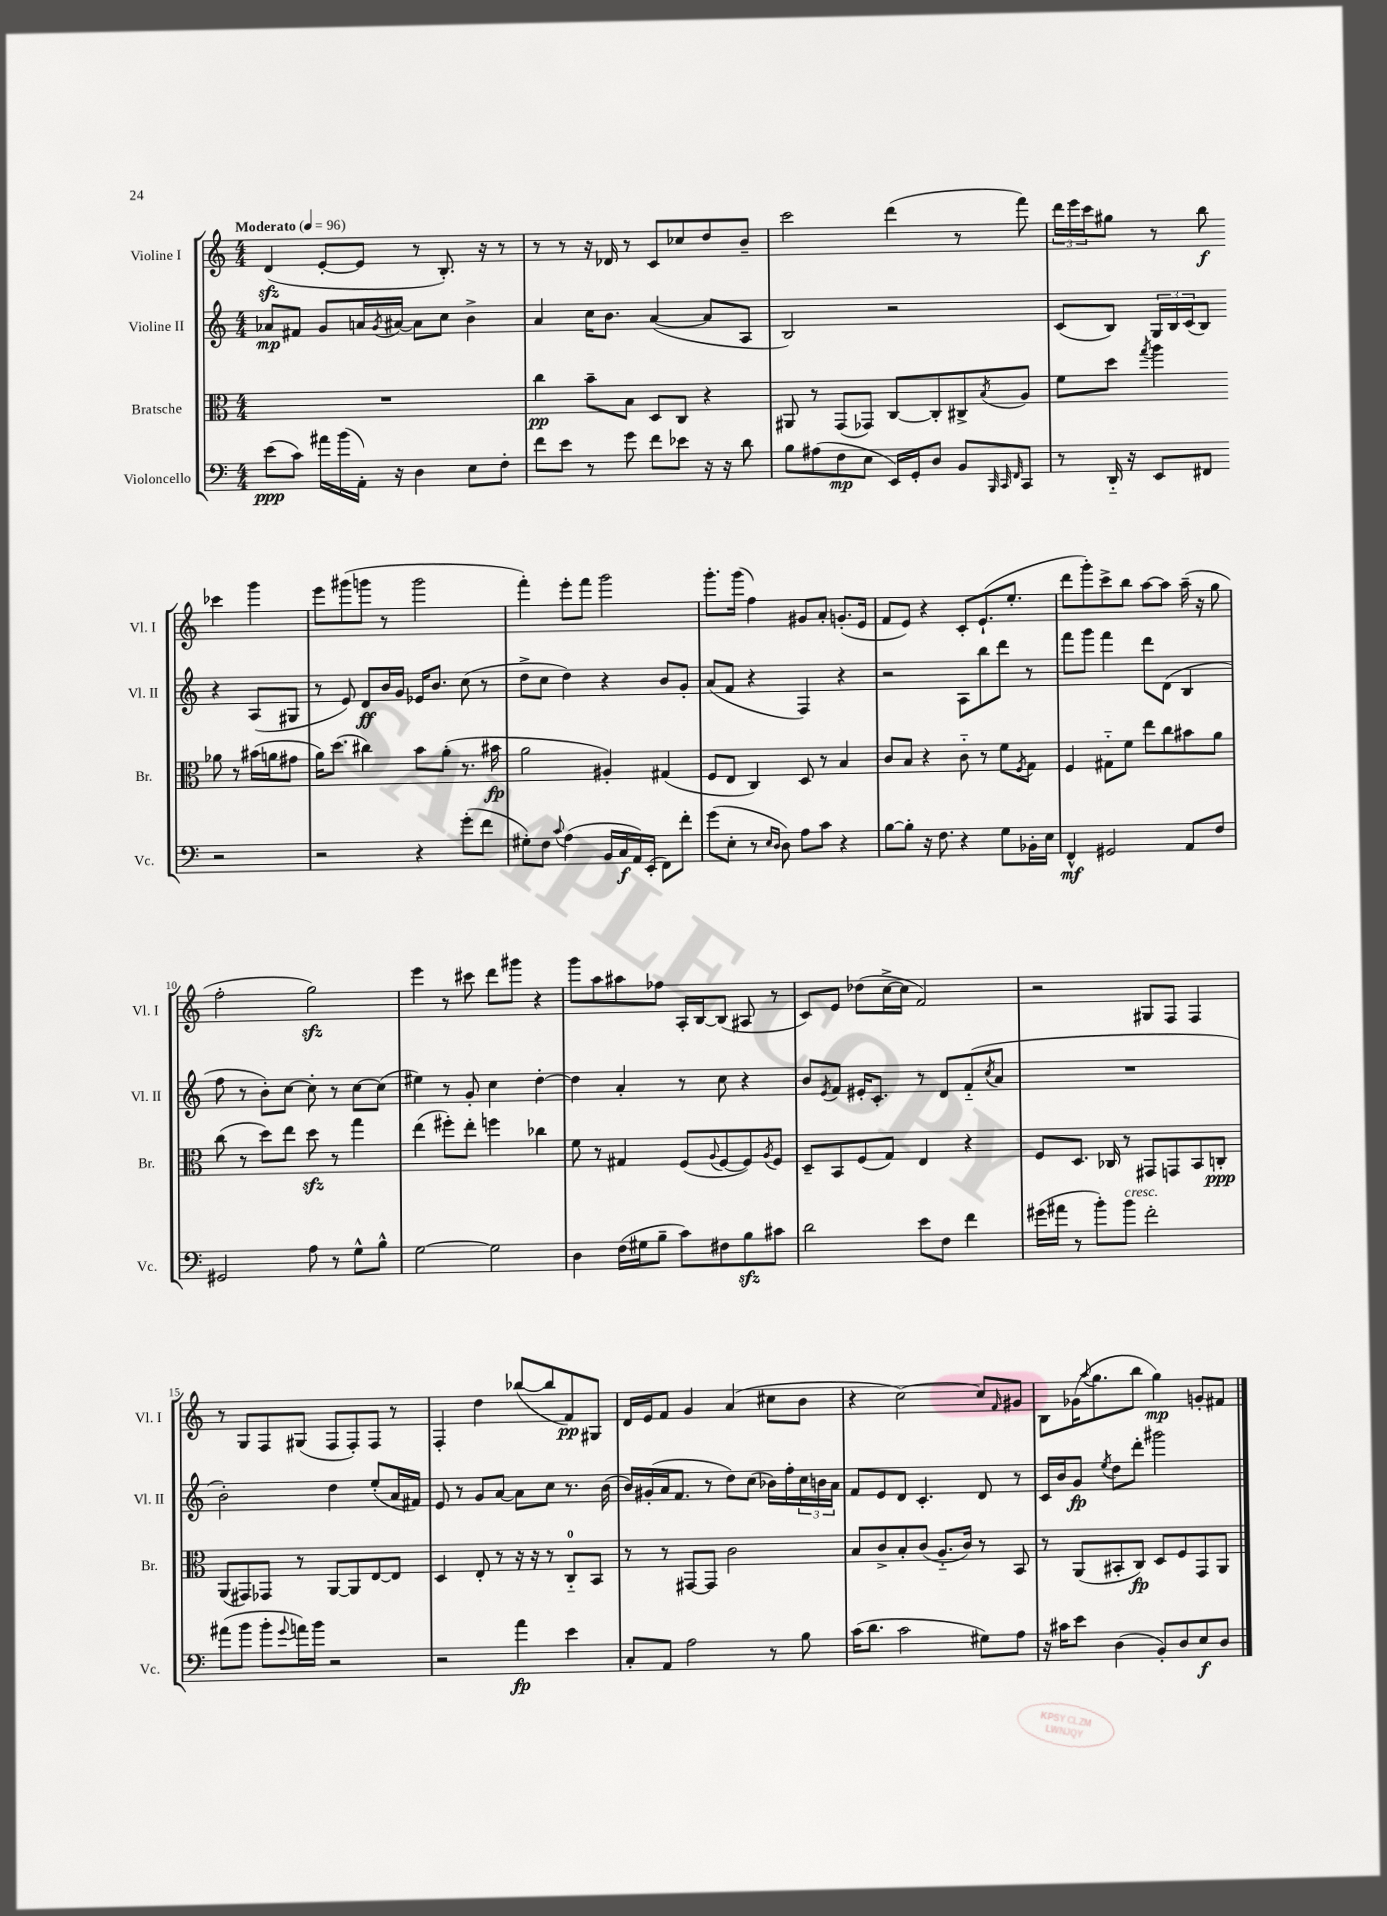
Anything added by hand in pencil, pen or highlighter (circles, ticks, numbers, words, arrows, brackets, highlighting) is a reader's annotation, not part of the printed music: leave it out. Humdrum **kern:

**kern	**kern	**kern	**kern
*staff4	*staff3	*staff2	*staff1
*clefF4	*clefC3	*clefG2	*clefG2
*k[]	*k[]	*k[]	*k[]
*M4/4	*M4/4	*M4/4	*M4/4
*MM96	*MM96	*MM96	*MM96
(8e	1r	8a-	(4d
8c)	.	8f#	.
16a#	.	8g	[8e'
(16b	.	.	.
16AA')	.	16a	8e]
.	.	8qg	.
16r	.	[16a#	.
4D	.	8a#]	8r
.	.	8cc	8.B')
8E	.	4b^	.
.	.	.	16r
8F'	.	.	8r
=	=	=	=
8f	4cc	4a	8r
8e	.	.	8r
8r	8b~	16cc	16r
.	.	8.b	16d-
8g	8B	.	8r
8f	8D	([4a	8c
8e-	8C	.	8cc-
16r	4r	8a]	8dd
16r	.	.	.
8d	.	8A	8b~
=	=	=	=
8B	8AA#	2B)	2ccc
(8A#	8r	.	.
8F	(8GG	.	.
8E	8GG-)	.	.
16EE)	[8C	2r	(4ddd
16GG'	.	.	.
8D	8C']	.	.
8BB	8C#^	.	8r
32qqBBB	.	.	.
32qqCC	.	.	.
32qqFF	8qB	.	.
8CC	8A	.	8fff)
=	=	=	=
8r	8f	(8c	24ddd
.	.	.	24eee
.	.	.	24ccc
16DD'~	8dd	8B)	8gg#
16r	.	.	.
.	8qgg	.	.
8EE	4aa	24G	8r
.	.	24B	.
.	.	(24c	.
8FF#	.	8B)	8bb
2r	8a-	4r	4ccc-
.	8r	.	.
.	(16b#	(8A	4ggg
.	16a	.	.
.	8g#	8G#	.
=	=	=	=
2r	16a)	8r	8eee
.	(8.dd	.	.
.	.	8e)	(8ggg#
.	4cc#)	8d	8ggg
.	.	16b	8r
.	.	16g	.
4r	8b	16e-	2ggg
.	.	8.b	.
.	(8a'	.	.
(8g'	8.r	(8cc	.
8f	.	8r	.
.	16b#	.	.
=	=	=	=
8G#')	2a	8dd^	4fff')
8F	.	8cc	.
8qqc	.	.	.
(4A	.	4dd)	8eee'
.	.	.	8fff
16BB	4A#')	4r	2ggg
16C	.	.	.
16AA)	.	.	.
(16EE'	.	.	.
8FF)	(4G#	8b	.
8f'	.	8g'	.
=	=	=	=
(8g	8F	(8a	8.ggg'
8E'	8E	8f	.
.	.	.	(16ggg
8r	4C)	4r	4ff)
16qqE	.	.	.
16qqD	.	.	.
8D)	.	.	.
8A	8D	4F)	8g#
8c	8r	.	8a'
4r	4B	4r	(8.g'
.	.	.	16e
=	=	=	=
[8B	8c	2r	8f
8B']	8B	.	8e)
16r	4r	.	4r
8.F	.	.	.
4r	8c'~	8A	8c'
.	8r	8bb	(8.e`
8G	8f	8ddd	.
.	.	.	8.ee'
.	8qF	.	.
16BB-'	8G	8r	.
16E	.	.	.
=	=	=	=
4FF^^	4F	8fff	8ddd
.	.	8ggg	8ggg')
2GG#	8G#'~	4fff	8ccc^
.	8f	.	8bb
.	8ee	8ddd	[8aa
.	8cc	(8d	8aa]
8AA	8b#	4B	(16aa~
.	.	.	16r
8F	8a	.	8gg
=	=	=	=
2GG#	(8cc	8ff	2ff'
.	8r	8r	.
.	8dd)	8b')	.
.	8ee	[8cc	.
8A	8dd	8cc']	2gg)
8r	8r	8r	.
8G^^	4gg	[8cc	.
8B^^	.	(8cc]	.
=	=	=	=
[2G	(4ee	4ee#)	4eee
.	8ff#')	8r	8r
.	8ee'	8g'	8ccc#
2G]	4ff	4cc	8ddd
.	.	.	8ggg#
.	4cc-	[4dd'	4r
=	=	=	=
4D	8f	4dd]	8ggg
.	8r	.	8aa
(16F	4G#	4a'	8aa#
16G#	.	.	.
8B~	.	.	8ff-
8c)	(8F	8r	16A'
.	.	.	[16B
.	8qqA	.	.
8F#	[8F	8cc	(8B]
8B	8F])	4r	8A#
.	8qA	.	.
8c#	8F	.	8r
=	=	=	=
2d	8D~	8b	8c)
.	.	8qe	.
.	8BB	8f	8e
.	(8F	16e#'	(8dd-
.	.	8.c'	.
.	8G)	.	[16cc^
.	.	.	16cc]
8e	4E	8r	2f)
8F	.	8d	.
4f	4r	(8f'~	.
.	.	8qcc	.
.	.	8a	.
=	=	=	=
(16g#	8F	1r	2r
16a#	.	.	.
8r	8.D	.	.
8b')	.	.	.
.	16C-	.	.
8b	8r	.	.
2f'	8GG#	.	8G#
.	8GG	.	8F
.	8BB	.	4F
.	8C'	.	.
=	=	=	=
(8a#	(8AA	2b')	8r
8b	8GG#)	.	8G
8b'	8GG-	.	8F
8qqg	.	.	.
16a)	8r	.	(8G#
16b	.	.	.
2r	[8AA	4dd	8F
.	8AA]	.	8F')
.	[8E	(8ee'	8F
.	8E]	16a	8r
.	.	16f#)	.
=	=	=	=
2r	4D	8e	4F'
.	.	8r	.
.	8E'	8g	4dd
.	8r	[8a	.
4a	16r	8a]	([8bb-
.	16r	.	.
.	8r	8cc	8bb-]
4e	8C'~	8.r	8f)
.	8BB	.	8G#
.	.	(16b	.
=	=	=	=
8C'	8r	16b)	16d
.	.	(16g#'	16e
8AA	8r	16a	8f
.	.	8.f	.
2A	[8GG#	.	4g
.	8GG#]	8r	.
.	2c	8dd)	(4a
.	.	(8cc	.
8r	.	16b-)	8cc#
.	.	16ff'	.
8B	.	24cc	8b
.	.	24b	.
.	.	24a	.
=	=	=	=
(16c	8B	8f	4r
8.d	.	.	.
.	8c^	8e	.
2c	8B'	8d	[2cc)
.	(8c	4.c'	.
.	8.A'~	.	.
.	16c)	.	.
8G#)	8r	8d	8cc]
.	.	.	16qqf
8A	8BB	8r	8g#
=	=	=	=
16r	8r	16c	8B
16c#	.	16b	.
8e	(8AA	8g	(16g-
.	.	.	8qqaa
.	.	.	8.gg
.	.	8qee	.
(4D	8BB#'	8dd	.
.	8C)	8ddd'	8bb
8BB')	8D	2ggg#	4gg)
8D	8F	.	.
8E	8GG	.	8g'
8D	8AA	.	8f#
==	==	==	==
*-	*-	*-	*-
